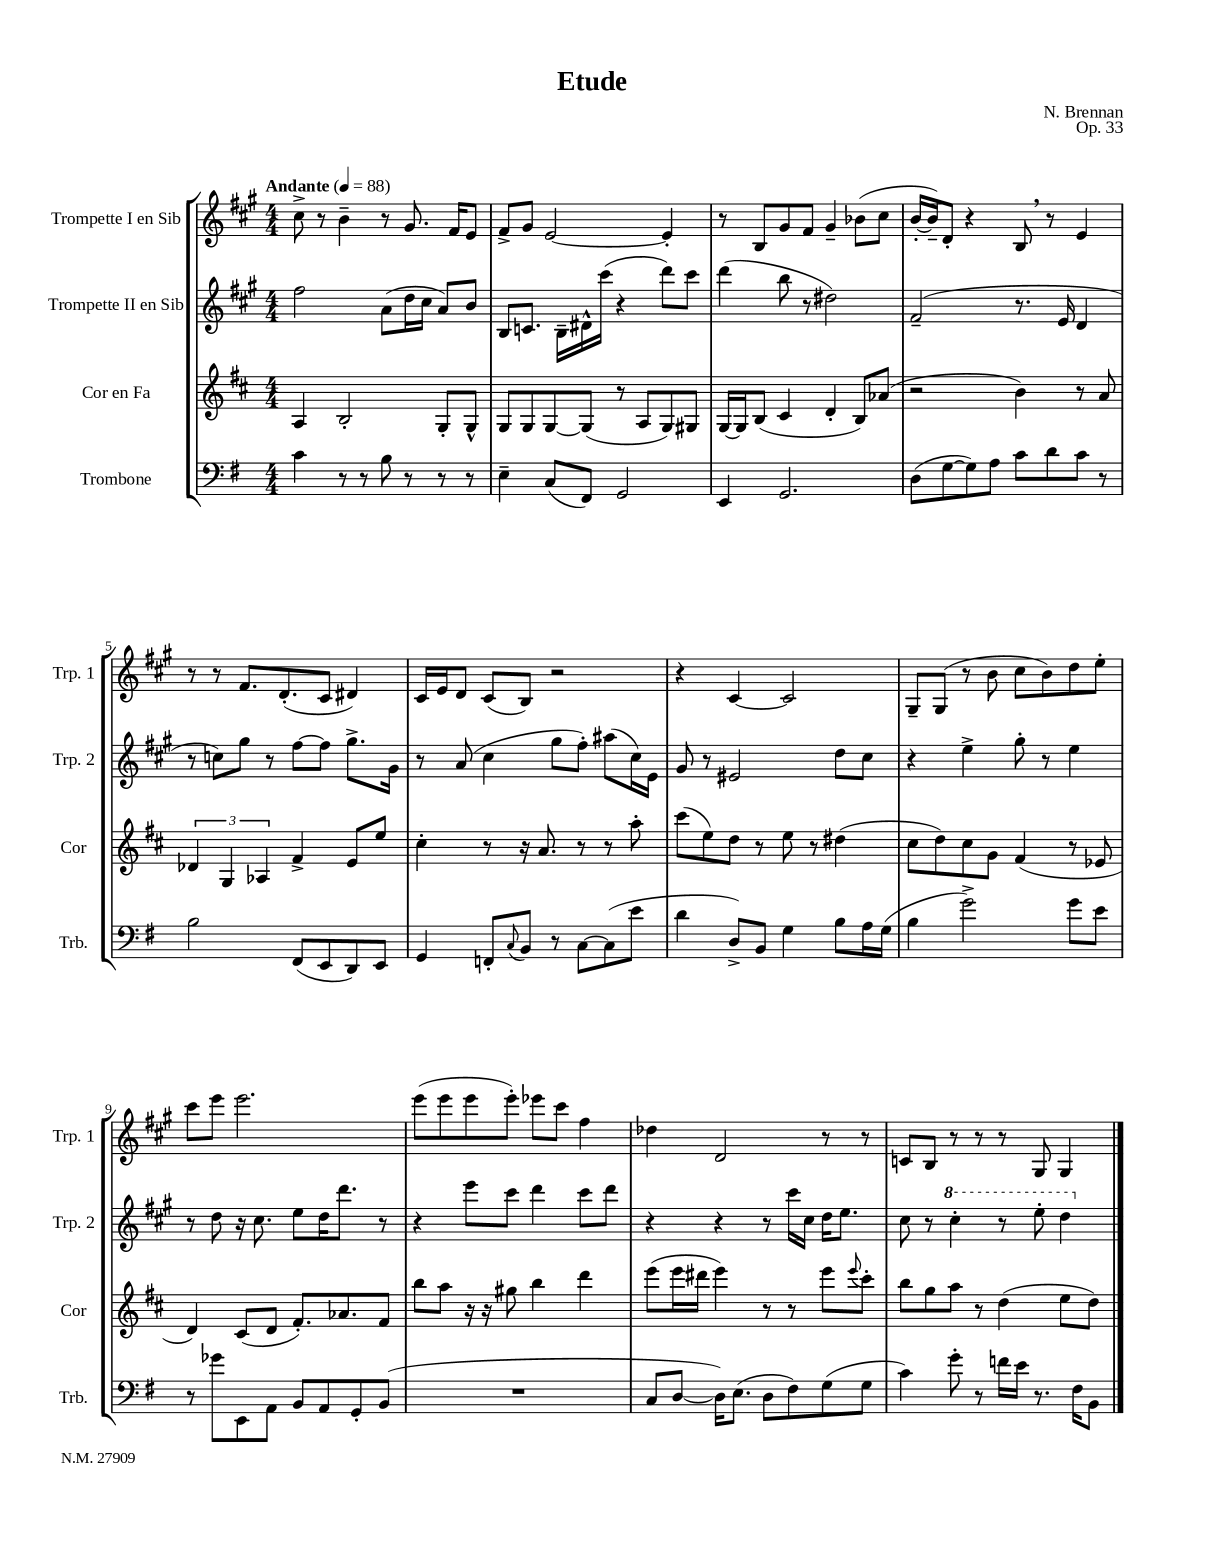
\header { title = "Etude" composer = "N. Brennan" opus = "Op. 33" }
<<
\new StaffGroup <<
\new Staff = "s0" \with { instrumentName = "Trompette I en Sib" shortInstrumentName = "Trp. 1" } {
    \clef treble \key a \major \numericTimeSignature \time 4/4 \tempo "Andante" 4 = 88
    cis''8-> r8 b'4-- r8 gis'8. fis'16 e'8 |
    fis'8-> gis'8 e'2~ e'4-. |
    r8 b8 gis'8 fis'8 gis'4-- bes'8( cis''8 |
    b'16~-. b'16--) d'8-. r4 b8 \breathe r8 e'4 |
    r8 r8 fis'8. d'8.-.( cis'8 dis'4) |
    cis'16 e'16 d'8 cis'8( b8) r2 |
    r4 cis'4~ cis'2 |
    gis8-- gis8( r8 b'8 cis''8 b'8) d''8 e''8-. |
    cis'''8 e'''8 e'''2. |
    e'''8( e'''8 e'''8 e'''8-.) ees'''8 cis'''8 fis''4 |
    des''4 d'2 r8 r8 |
    c'8 b8 r8 r8 r8 gis8 gis4 \bar "|." |
}
\new Staff = "s1" \with { instrumentName = "Trompette II en Sib" shortInstrumentName = "Trp. 2" } {
    \clef treble \key a \major \numericTimeSignature \time 4/4
    fis''2 a'8( d''16 cis''16 a'8) b'8 |
    b8 c'8. b16-- dis'16-^ cis'''16( r4 d'''8) cis'''8 |
    d'''4( b''8 r8 dis''2) |
    fis'2--( r8. e'16 d'4 |
    r8 c''8) gis''8 r8 fis''8~ fis''8 gis''8.-> gis'16 |
    r8 a'8( cis''4 gis''8 fis''8-.) ais''8( cis''16) e'16 |
    gis'8 r8 eis'2 d''8 cis''8 |
    r4 e''4-> gis''8-. r8 e''4 |
    r8 d''8 r16 cis''8. e''8 d''16 d'''8. r8 |
    r4 e'''8 cis'''8 d'''4 cis'''8 d'''8 |
    r4 r4 r8 cis'''16 cis''16 d''16 e''8. |
    cis''8 r8 \ottava #1 cis'''4-. r8 e'''8-. d'''4 \ottava #0 \bar "|." |
}
\new Staff = "s2" \with { instrumentName = "Cor en Fa" shortInstrumentName = "Cor" } {
    \clef treble \key d \major \numericTimeSignature \time 4/4
    a4 b2-. g8-. g8-^ |
    g8 g8 g8~ g8( r8 a8 g8) gis8 |
    g16~ g16 b8( cis'4 d'4-. b8) aes'8( |
    r2 b'4) r8 a'8 |
    \tuplet 3/2 { des'4 g4 aes4 } fis'4-> e'8 e''8 |
    cis''4-. r8 r16 a'8. r8 r8 a''8-. |
    cis'''8( e''8) d''8 r8 e''8 r8 dis''4( |
    cis''8 d''8) cis''8 g'8 fis'4( r8 ees'8 |
    d'4) cis'8( d'8 fis'8.-.) aes'8. fis'8 |
    b''8 a''8 r16 r16 gis''8 b''4 d'''4 |
    e'''8( e'''16 dis'''16 e'''4) r8 r8 e'''8 \appoggiatura { e'''8 } cis'''8-. |
    b''8 g''8 a''8 r8 d''4( e''8 d''8) \bar "|." |
}
\new Staff = "s3" \with { instrumentName = "Trombone" shortInstrumentName = "Trb." } {
    \clef bass \key g \major \numericTimeSignature \time 4/4
    c'4 r8 r8 b8 r8 r8 r8 |
    e4-- c8( fis,8) g,2 |
    e,4 g,2. |
    d8( g8~ g8) a8 c'8 d'8 c'8 r8 |
    b2 fis,8( e,8 d,8) e,8 |
    g,4 f,8-. \appoggiatura { c8 } b,8 r8 c8~ c8( e'8 |
    d'4 d8->) b,8 g4 b8 a16 g16( |
    b4 g'2->) g'8 e'8 |
    r8 ges'8 e,8 a,8 b,8 a,8 g,8-. b,8( |
    R1 |
    c8 d8~ d16) e8.( d8 fis8) g8( g8 |
    c'4) g'8-. r8 f'16 e'16 r8. fis16 b,8 \bar "|." |
}
>>
>>
